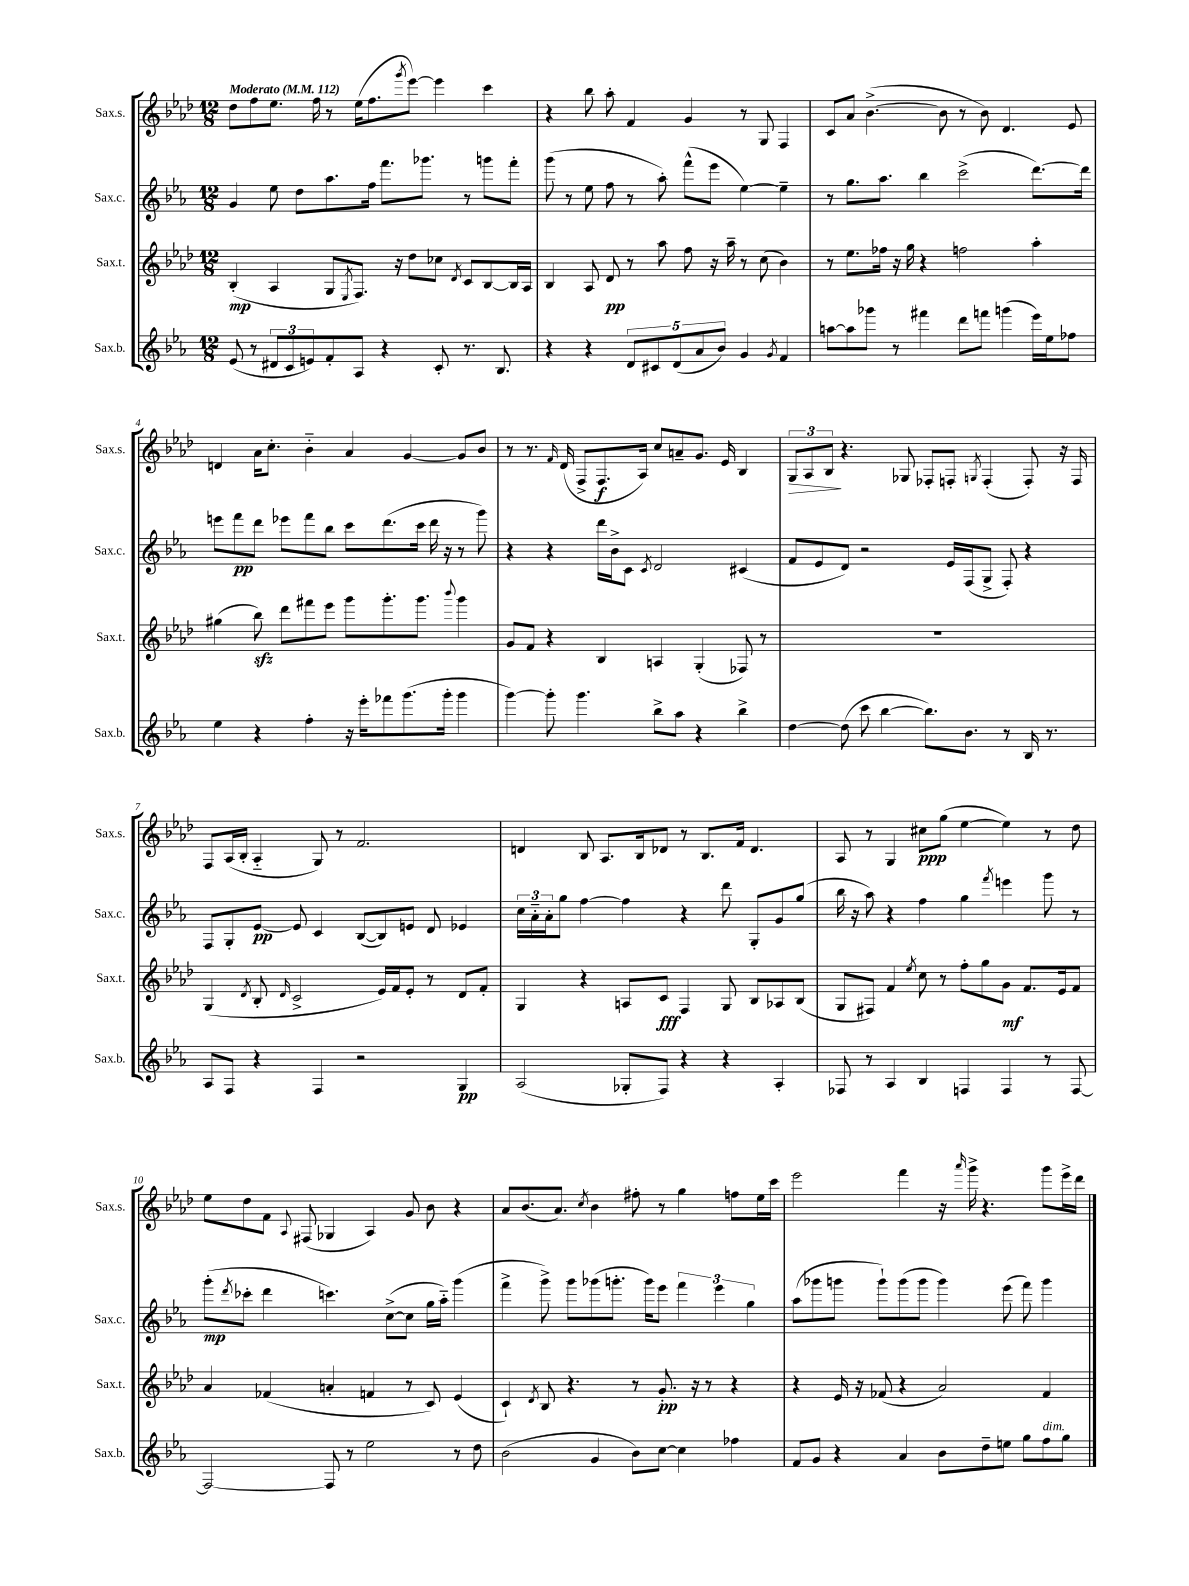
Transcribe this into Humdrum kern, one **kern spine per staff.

**kern	**kern	**kern	**kern
*staff4	*staff3	*staff2	*staff1
*clefG2	*clefG2	*clefG2	*clefG2
*k[b-e-a-]	*k[b-e-a-d-]	*k[b-e-a-]	*k[b-e-a-d-]
*M12/8	*M12/8	*M12/8	*M12/8
*MM112	*MM112	*MM112	*MM112
(8e-	(4B-'	4g	8dd-
8r	.	.	8ff
12d#	4A-	8ee-	8.ee-
12c	.	.	.
.	.	8dd	.
12e)	.	.	.
.	.	.	16ff
8f'	8G	8.aa-	8r
.	8qE-	.	.
8A-	8.F)	.	(16ee-
.	.	16ff	8.ff
4r	.	8.fff	.
.	16r	.	.
.	.	.	8qggg
.	8dd-	.	[8eee-)
.	.	8.ggg-	.
8c'	8cc-	.	4eee-]
.	8qd-	.	.
8.r	8c	8r	.
.	[8B-	8ggg	4ccc
8.B-	.	.	.
.	16B-]	8fff'	.
.	16A-	.	.
=	=	=	=
4r	4B-	(8ggg	4r
.	.	8r	.
4r	8A-	8ee-	8bb-
.	8d-	8ff	8aa-'
10d	8r	8r	4f
10c#	.	.	.
.	8aa-	8aa-')	.
(10d	.	.	.
.	8ff	(8fff^^	4g
10a-	.	.	.
.	16r	8eee-	.
10b-)	.	.	.
.	16aa-~	.	.
4g	8r	[4ee-)	8r
.	(8cc	.	8G
8qg	.	.	.
4f	4b-)	4ee-~]	4F
=	=	=	=
[8aa	8r	8r	8c
8aa]	8.ee-	8.gg	8a-
8ggg-	.	.	([4.b-^
.	16ff-	8.aa-	.
8r	16r	.	.
.	16gg	.	.
4fff#	4r	4bb-	.
.	.	.	8b-]
8ddd	2ff	(2ccc^	8r
8fff	.	.	8b-)
(4ggg	.	.	4.d-
16eee-)	4aa-'	[8.ddd)	.
16ee-	.	.	.
8ff-	.	.	8e-
.	.	16ddd]	.
=	=	=	=
4ee-	(4gg#	8eee	4d
.	.	8fff	.
4r	8bb-)	8ddd	16a-
.	.	.	8.cc'
.	8ddd-	8eee-	.
4ff'	8fff#	8fff	4b-'~
.	8eee-	8bb-	.
16r	8ggg	8ccc	4a-
16eee-'	.	.	.
8fff-	8.ggg'	(8.ddd	.
(8.ggg	.	.	[4g
.	8.ggg	16ccc	.
.	.	16ddd	.
16ggg'	.	16r	.
.	8qqbbb-	.	.
4ggg	4ggg	8r	8g]
.	.	8ggg)	8b-
=	=	=	=
[4ggg)	8g	4r	8r
.	8f	.	8.r
8ggg']	4r	4r	.
.	.	.	16qqf
.	.	.	(16d-
4.ggg	.	.	8F^
.	4B-	16ddd	8.F
.	.	16b-^	.
.	.	8c	.
.	.	.	16A-)
.	.	8qc	.
8bb-^	4A	2d	8cc
8aa-	.	.	8a~
4r	(4G'	.	8.g
.	.	.	16e-
4bb-^	8F-)	(4c#	4B-
.	8r	.	.
=	=	=	=
[4dd	1.r	8f	12G
.	.	.	12A-
.	.	8e-	.
.	.	.	12B-
(8dd]	.	8d)	4.r
8ccc	.	2r	.
[4bb-	.	.	.
.	.	.	8G-
8.bb-])	.	.	8F-'
.	.	16e-	8F'
8.b-	.	(16F	.
.	.	.	8qG
.	.	8G^	(4F'
8r	.	8F')	.
16B-	.	4r	8F')
8.r	.	.	.
.	.	.	16r
.	.	.	16F
=	=	=	=
8A-	(4G	8F	8F
8F	.	8G'	(16A-
.	.	.	16B-'
.	8qd-	.	.
4r	8B-'	[8e-	4A-'~
.	16qqd-	.	.
.	2c^	8e-]	.
4F	.	4c	8G)
.	.	.	8r
2r	.	([8B-	2.f
.	16e-)	8B-])	.
.	16f	.	.
.	8e-'	8e	.
.	8r	8d	.
4G	8d-	4e-	.
.	8f'	.	.
=	=	=	=
(2A-	4G	24cc	4d
.	.	24a-'~	.
.	.	24a-'	.
.	.	8gg	.
.	4r	[4ff	8B-
.	.	.	8.A-
8G-'	8A	4ff]	.
.	.	.	16B-
8F)	8c	.	8d-
4r	4F	4r	8r
.	.	.	8.B-
4r	8G	8ddd	.
.	.	.	16f
.	8B-	8G'	4.d-
4A-'	8A-	8g	.
.	(8B-	(8gg	.
=	=	=	=
8F-	8G	16bb-	8A-
.	.	16r	.
8r	8F#)	8aa-)	8r
4A-	4f	4r	4G
.	8qee-	.	.
4B-	8cc	4ff	8cc#
.	8r	.	(8gg
4F	8ff'	4gg	[4ee-
.	8gg	.	.
.	.	8qfff	.
4F	8g	4eee	4ee-])
.	8.f	.	.
8r	.	8ggg	8r
.	16e-	.	.
[8F	8f	8r	8dd-
=	=	=	=
2F_	4a-	(8ggg'	8ee-
.	.	8qddd	.
.	.	8ccc-'	8dd-
.	(4f-	4ddd	8f
.	.	.	8qqA-
.	.	.	(8F#
8F]	4a'	4.ccc)	4G-
8r	.	.	.
2ee-	4f	.	4A-)
.	.	([8cc^	.
.	8r	8cc]	8g
.	8c)	16gg	8b-
.	.	16aa-'~)	.
8r	(4e-	(4ggg	4r
8dd	.	.	.
=	=	=	=
(2b-	4c`)	4fff^	8a-
.	.	.	(8.b-
.	8qd-	.	.
.	8B-	8ggg^)	.
.	.	.	8.a-)
.	4.r	8ggg	.
.	.	.	8qcc
4g	.	(8ggg-	4b-
.	.	8.ggg'	.
8b-)	8r	.	8ff#'
.	.	16ggg)	.
[8cc	8.g'	8eee-	8r
4cc]	.	6fff	4gg
.	16r	.	.
.	8r	.	.
.	.	6eee-	.
4ff-	4r	.	8ff
.	.	6gg	.
.	.	.	16ee-
.	.	.	16ccc
=	=	=	=
8f	4r	(8aa-	2eee-
8g	.	8ggg-	.
4r	16e-	8ggg	.
.	16r	.	.
.	(8f-	8ggg`)	.
4a-	4r	(8ggg	4fff
.	.	8ggg	.
8b-	2a-)	4ggg)	16r
.	.	.	16qqaaa-
.	.	.	16ggg^
8dd~	.	.	4.r
8ee	.	(8eee-	.
8gg	.	8fff)	.
8ff	4f-	4ggg	8ggg
8gg	.	.	16eee-^
.	.	.	16ddd-
==	==	==	==
*-	*-	*-	*-
